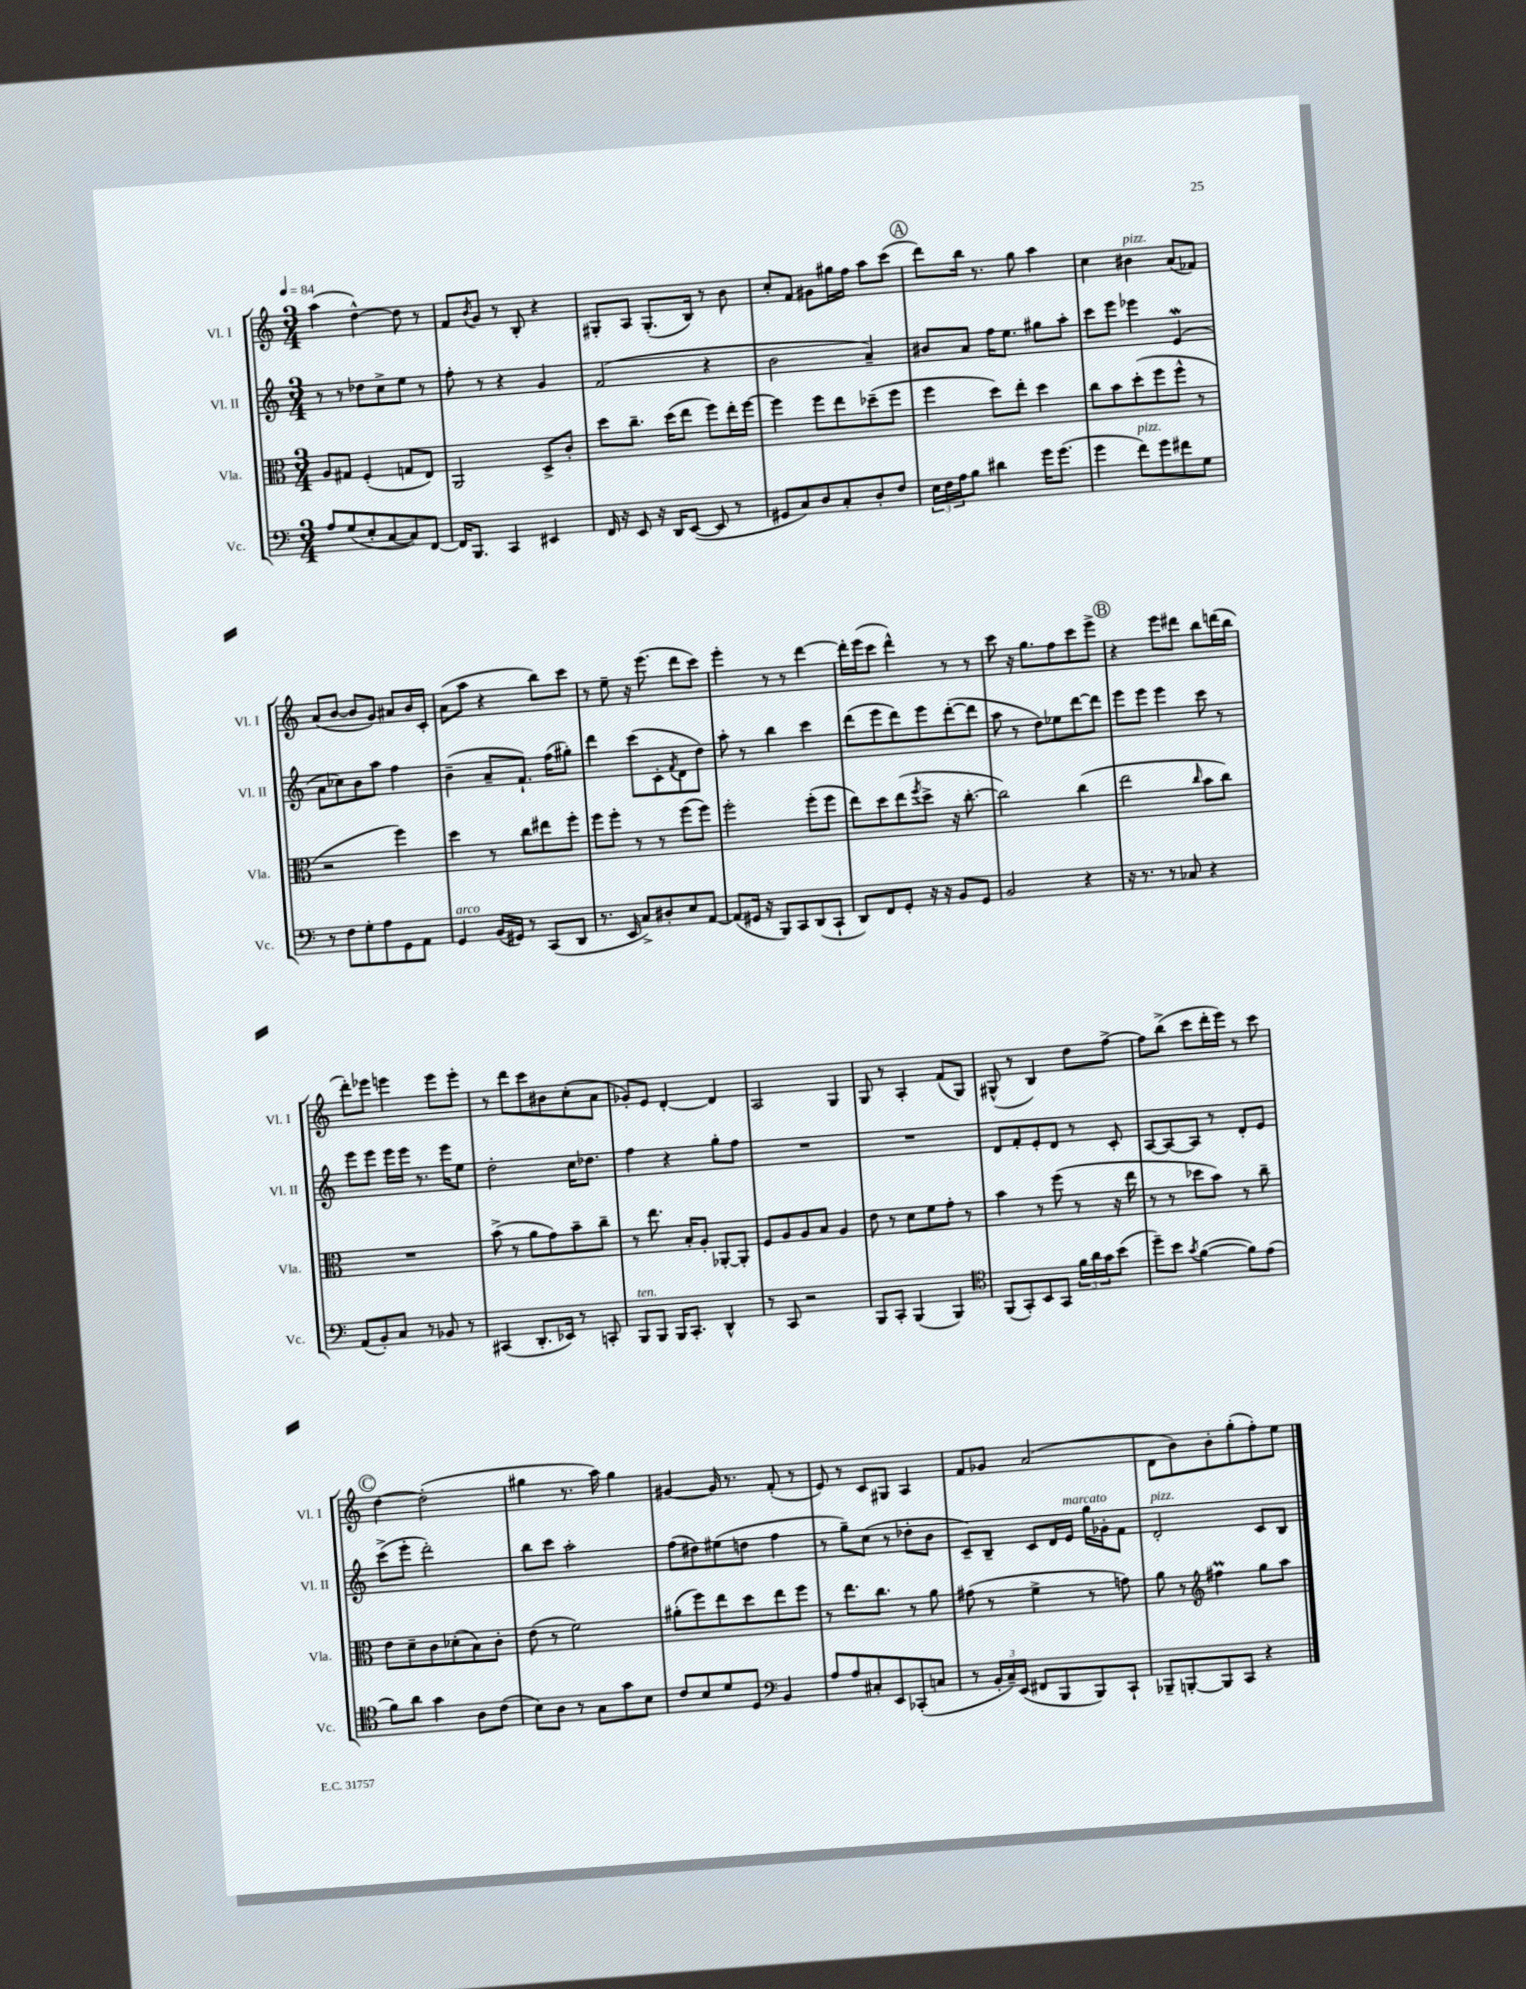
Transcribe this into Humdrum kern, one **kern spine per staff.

**kern	**kern	**kern	**kern
*staff4	*staff3	*staff2	*staff1
*clefF4	*clefC3	*clefG2	*clefG2
*k[]	*k[]	*k[]	*k[]
*M3/4	*M3/4	*M3/4	*M3/4
*MM84	*MM84	*MM84	*MM84
8A/L	8A/L	8r	(4aa\
(8G/	8G#/J	8r	.
8E'/	(4F'/	8dd-\L	[4dd^^\)
[8C/	.	8cc^\	.
8C/])	8G/L	8ee\J	8dd\]
[8FF/J	8E/J)	8r	8r
=	=	=	=
16FF/]LK	2AA/	8ff'\	8f/L
8.BBB/J	.	.	.
.	.	.	8qb/
.	.	8r	8g/J
4CC/	.	4r	8r
.	.	.	8B'/
4EE#/	8D^/L	4g/	4r
.	8c'/J	.	.
=	=	=	=
16FF/	8dd\L	(2f/	8G#'/L
16r	.	.	.
8EE/	8.cc~\J	.	8A/J
16r	.	.	(8.G#'/L
16DD/LK	(16dd\LK	.	.
([8EE/J	8ee\J	.	.
.	.	.	16B/Jk)
8EE/]	8ff\L)	4r	8r
8r	16ee'\L	.	8b\
.	[16ff\JJ	.	.
=	=	=	=
8GG#/L	4ff\]	2b\	8cc'/L
8C/)	.	.	8f/J
8D/	8ff\L	.	8g#\L
8C'/	8ee\	.	16gg#\L
.	.	.	16ff\JJ
8D'/	(8dd-~\	4a~/)	8aa\L
8F/J	8ff\J	.	(8ccc\J
=	=	=	=
24E\LL	4ff\	8b#/L	8ddd\L)
24F\	.	.	.
24A\J	.	.	.
8B\J	.	8a/J	16bb\Jk
.	.	.	8.r
4d#\	8dd\L)	16ff\LK	.
.	.	8.ee\J	.
.	8ee'\J	.	8gg\
16g\LK	4dd\	8gg#\L	4aa\
(8.g\J	.	.	.
.	.	8aa'\J	.
=	=	=	=
4g\	8cc\L	8ccc\L	4cc\
.	8b\	8eee\J	.
8f\L)	(8dd'\	4eee-\	4b#\
8g\	8ff\	.	.
8f#\	8ff^^\J	(4e/	(8a/L
8G\J	8r	.	8f-/J)
=	=	=	=
8r	2r	8a\L	(8a/L
8F\L	.	8cc-\)	[8b/J
8G'\	.	8b\	8b/]L
8A\	.	8aa\J	8g/J)
8GG\	4ff\)	4ff\	8a#/L
8AA\J	.	.	16b/L
.	.	.	16c'/JJ
=	=	=	=
4GG/	4dd\	(4b~\	(8a\L
.	.	.	8aa\J
(16BB/LL	8r	8a~/L	4r
16GG#/JJ)	.	.	.
8r	8cc\L	8.f`/J)	.
(8CC/L	8ee#\	.	8bb\L)
.	.	(16ff\LK	.
8DD/J	8ff'\J	8gg#'\J)	8ccc\J
=	=	=	=
8.r	8ff\L	4ddd\	8r
.	8ff'\J	.	8ee~\
16EE/	.	.	.
8C^/L)	8r	(8ccc\L	16r
.	.	.	(8.eee\
8D#'/	8r	8c'\	.
.	.	8qf/	.
8E/	(8ff\L	8d\	8ddd\L
[8AA/J	8ff\J)	8dd\J)	8ccc\J)
=	=	=	=
(8AA/]L	2ff'\	8aa'\	4eee'\
16GG#/Jk	.	8r	.
16r	.	.	.
8BBB/L)	.	4bb\	8r
8CC/	.	.	8r
(8DD/	(8ff'\L	4ccc\	[4ddd\
8CC`/J	8ff\J	.	.
=	=	=	=
8DD/L)	8ee\L)	(8ddd\L	16ddd'\]LL
.	.	.	(16eee\J
8FF/	8dd\	8eee\	8ccc\J
8GG'/J	(8ee\	8ddd\)	4ddd^^\)
.	8qff/	.	.
16r	8dd^\J	8eee\	.
16r	.	.	.
8BB/L	16r	([8ddd'\	8r
.	[8.cc'\	.	.
8GG/J	.	8ddd\]J	8r
=	=	=	=
2BB/	2cc\])	8aa\	8ccc\
.	.	8r	16r
.	.	.	8.gg\L
.	.	8dd\L)	.
.	.	8ee-\	8ff\
4r	(4cc\	[8ddd\	8ccc\
.	.	8ddd\]J	8eee^\J
=	=	=	=
16r	2ee\	8eee\L	4r
8.r	.	.	.
.	.	8eee\J	.
8r	.	4eee\	8eee\L
8C-/	.	.	8ddd#\J
.	16qqcc/	.	.
4r	8b\L	8ccc\	8bb\L
.	8cc\J)	8r	(16ddd\L
.	.	.	16bb\JJ
=	=	=	=
(8AA/L	2.r	8eee\L	8ddd'\L)
8BB'/)	.	8eee\J	8eee-\J
8C/J	.	16eee\LL	4eee\
.	.	16eee\JJ	.
8r	.	8.r	.
8BB-/	.	.	8eee\L
.	.	16eee\LK	.
8r	.	8ee\J	8eee'\J
=	=	=	=
(4CC#/	(8b^\	2dd'\	8r
.	8r	.	8ddd\L
8.DD'/L	8a\L	.	8ccc\
.	8g\)	.	8b#\
16EE-/Jk)	.	.	.
8r	8b~\	16cc\LK	(8cc'\
.	.	8.dd-\J	.
8CC'/	8cc~\J	.	8a\J
=	=	=	=
8BBB/L	8r	4ff\	8g-'/L)
8BBB/J	8.ee\	.	8e/J
16BBB/LK	.	4r	[4d'/
8.CC'/J	16B'/LK	.	.
.	8A'/J	.	.
4DD^^/	[8AA-'/L	8gg'\L	4d/]
.	8AA-'/]J	8ff\J	.
=	=	=	=
8r	8F/L	2.r	2A/
8CC/	8A/	.	.
2r	8A/	.	.
.	8B/J	.	.
.	4A/	.	4G/
=	=	=	=
8BBB/L	8e\	2.r	8G/
8CC'/J	8r	.	8r
(4BBB/	8d\L	.	4A'/
.	8f\	.	.
4BBB/)	8g'\J	.	(8f/L
.	8r	.	8G/J)
=	=	=	=
*clefC4	*	*	*
(8FF/L	4b\	8d/L	(8G#^^/
8GG'/)	.	8f'/	8r
8BB/	8r	8e'/	4B/)
8GG/J	(8ff\	8d/J	.
24f\LL	8r	8r	8dd\L
24a\	.	.	.
24g\J	.	.	.
(8b\J	16r	8c'/	[8ff^\J
.	16ee\	.	.
=	=	=	=
8dd~\L)	8r	[8A/L	8ff\]L
8b\J	8r	8A/_	(8bb^\J
8qg/	.	.	.
([4f\	8dd-\L	8A/]J	8ccc\L
.	8b\J)	8r	16ddd'\L
.	.	.	16eee\JJ)
8f\]L)	8r	8d'/L	8r
(8e\J	8cc~\	8e/J	8ccc\
=	=	=	=
8f\L)	8e\L	(8ccc^\L	[4dd\
8a\J	8d~\	8eee'\J	.
4g\	8c\	2ddd'\)	(2dd'\]
.	(8d-'\	.	.
8A\L	8B\)	.	.
(8c\J	8c'\J	.	.
=	=	=	=
8B\L)	(8e\	8bb\L	4gg#\
8A\J	8r	8ccc\J	.
8r	2f\)	2aa'\	8.r
8G\L	.	.	.
.	.	.	16aa\)
8g\	.	.	4gg#\
8B\J	.	.	.
=	=	=	=
8c/L	(8a#'\L	(8ff\L	[4g#/
8B/	8ff\)	8dd#\)	.
8d/	8ee\	(8ee#\	16g#/]
.	.	.	8.r
8D/J	8dd\	8dd\J	.
*clefF4	*	*	*
4BB/	8ee\	4ff\	(8f'/
.	8ff\J	.	8r
=	=	=	=
8A/L	8r	8r	8e/)
8A/	8.ee\L	8gg~\L)	8r
8C#'/	.	(8cc\J	8c/L
.	8.cc\J	.	.
8EE/	.	8r	8G#/J
(8CC-'/	8r	8dd-'\L	4A/
8C/J	8a\	8b\J	.
=	=	=	=
8r	(8g#\	8c~/L)	8f/L
24BB'/LL	8r	8B~/J	8g-/J
24C~/)	.	.	.
(24EE/JJ	.	.	.
8FF#/L	4f^\	8c/L	(2a/
8BBB/	.	16d/L	.
.	.	16e/JJ	.
8BBB/)	8r	16gg\LL	.
.	.	16g-'\J	.
8CC`/J	8g\)	8f\J	.
=	=	=	=
8BBB-~/L	8a\	2d'/	8d\L
[8BBB'/	8r	.	8b\)
*	*clefG2	*	*
8BBB/]	4ff#\	.	8b'\
8CC/J	.	.	(8gg'\
4r	8gg\L	8c/L	8ff'\)
.	8aa\J	8B/J	8ee\J
==	==	==	==
*-	*-	*-	*-
